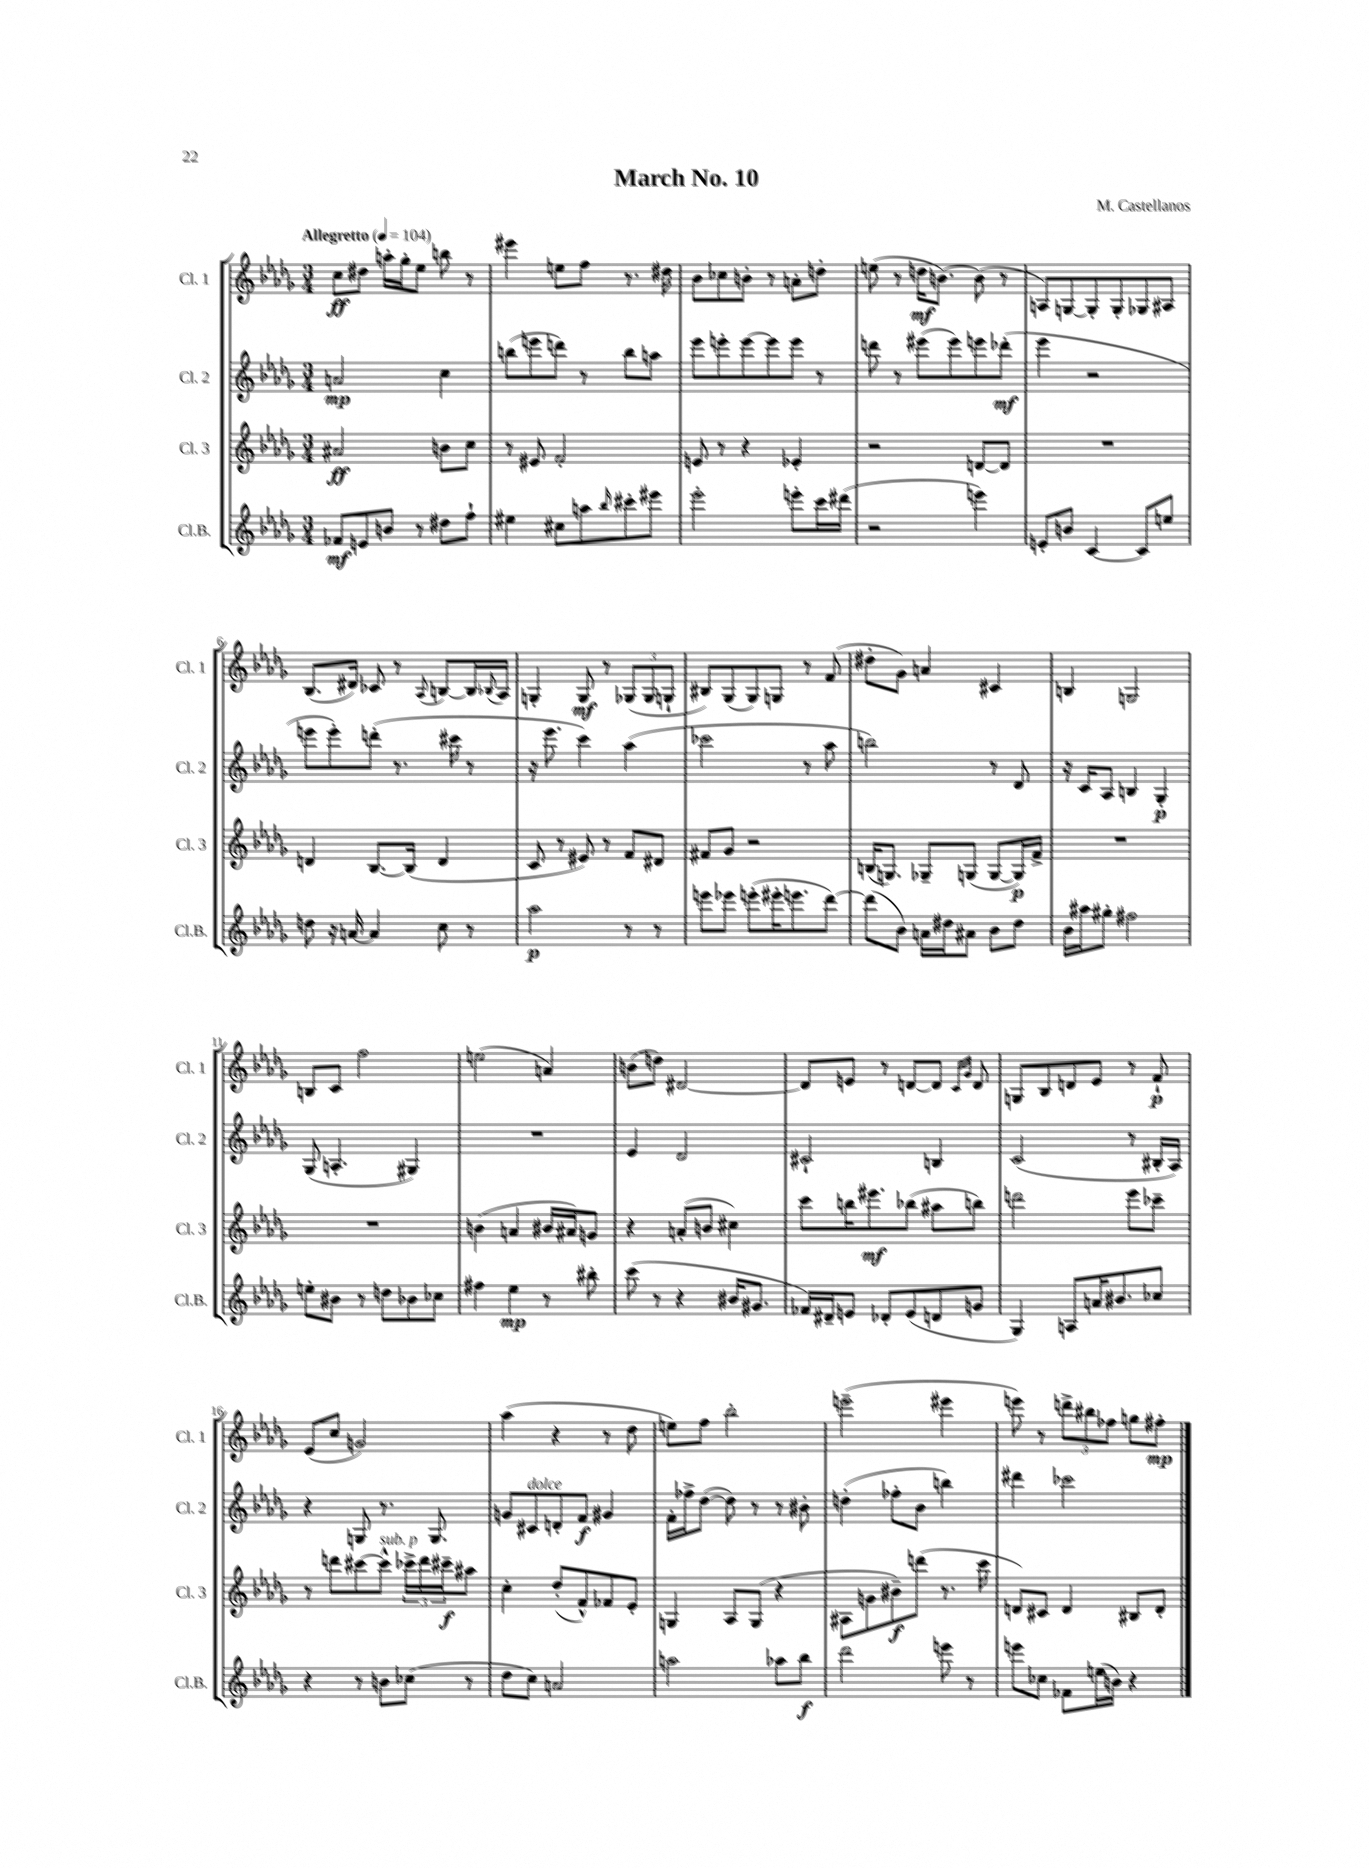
\header { title = "March No. 10" composer = "M. Castellanos" }
<<
\new StaffGroup <<
\new Staff = "s0" \with { instrumentName = "Cl. 1" shortInstrumentName = "Cl. 1" } {
    \clef treble \key des \major \numericTimeSignature \time 3/4 \tempo "Allegretto" 4 = 104
    c''8\ff dis''8 a''16-. ges''16-. ees''8 b''8 r8 |
    eis'''4 e''8 f''8 r8. dis''16 |
    bes'8 ces''8 b'8-. r8 a'8-. d''8-. |
    e''8( r8 d''16\mf b'8.~) b'8( r8 |
    a8) g8~ g8-. g8-. ges8 ais8 |
    bes8.( dis'16) ces'8 r8 \appoggiatura { aes8 } b8~ b16 \appoggiatura { bes8 } aes16 |
    g4-. g8\mf r8 \tuplet 3/2 { ges8( ges8 g8-! } |
    bis8) ges8( ges8) g8 r8 f'8( |
    dis''8-. ges'8) a'4 cis'4 |
    b4 g2 |
    b8 c'8 f''2 |
    e''2( a'4) |
    b'8( d''8) dis'2~ |
    dis'8 e'8 r8 d'8~ d'8 \grace { c'16 ges'16 } d'8 |
    g8 bes8 d'8 ees'8 r8 f'8-!\p |
    ees'8( c''8 g'2) |
    aes''4( r4 r8 des''8 |
    e''8) f''8 bes''2-. |
    e'''2--( eis'''4 |
    e'''8) r8 \tuplet 3/2 { d'''8-> bis''8 fes''8 } g''8 fis''8-.\mp \bar "|." |
}
\new Staff = "s1" \with { instrumentName = "Cl. 2" shortInstrumentName = "Cl. 2" } {
    \clef treble \key des \major \numericTimeSignature \time 3/4
    a'2\mp c''4 |
    b''8( e'''8 d'''8) r8 b''8 a''8 |
    ees'''8 e'''8-. e'''8~ e'''8 e'''8 r8 |
    d'''8 r8 eis'''8( eis'''8) e'''8 des'''8-.\mf( |
    ees'''4 r2 |
    e'''8 e'''8-.) d'''8-.( r8. cis'''16 r8 |
    r16 ees'''8. c'''4) aes''4( |
    ces'''2 r8 aes''8 |
    b''2) r8 des'8 |
    r16 c'16 aes8 b4 ges4-.\p |
    ges8( a4.-. gis4) |
    R2. |
    ees'4 des'2 |
    cis'2-! b4 |
    c'2( r8 bis16-. aes16) |
    r4 g8 r8. g8. |
    g'8 cis'8^\markup { \italic "dolce" } d'8-. f'8\f gis'4 |
    f'16-. fes''16-> des''8~( des''8) r8 r8 bis'8-. |
    d''4-.( fes''8-. bes'8 b''4) |
    dis'''4 ces'''2 \bar "|." |
}
\new Staff = "s2" \with { instrumentName = "Cl. 3" shortInstrumentName = "Cl. 3" } {
    \clef treble \key des \major \numericTimeSignature \time 3/4
    ais'2\ff b'8 c''8 |
    r8 eis'8 f'2-. |
    e'8 r8 r4 ees'4-. |
    r2 d'8~ d'8 |
    R2. |
    d'4 bes8.~ bes16( d'4 |
    c'8 r8 eis'8) r8 f'8 dis'8 |
    fis'8 ges'8 r2 |
    b16( g8.) ges8-- g8( g8~ g16\p) f'16-> |
    R2. |
    R2. |
    b'4( a'4 bis'16 ais'16) g'8 |
    r4 a'8-.( b'8 cis''4) |
    c'''8 b''16 eis'''8.\mf bes''8( ais''8 b''8) |
    d'''2 ees'''8 ces'''8-- |
    r8 d'''8 cis'''8~ cis'''8-^^\markup { \italic "sub. p" } \tuplet 3/2 { ces'''16-> d'''16 cis'''16--\f } ais''8 |
    c''4-. des''8-.( f'8-^) fes'8 ees'8-. |
    g4 aes8 g8( r4 |
    ais8 g'8 bis'8--\f) d'''8( r8. c'''16 |
    d'8) cis'8 d'4 bis8 d'8-. \bar "|." |
}
\new Staff = "s3" \with { instrumentName = "Cl.B." shortInstrumentName = "Cl.B." } {
    \clef treble \key des \major \numericTimeSignature \time 3/4
    fes'8\mf e'8 b'8 r8 dis''8 f''8-! |
    eis''4 cis''8 a''8 \grace { bes''16 } cis'''8-. eis'''8 |
    ees'''2-. e'''8-. c'''16 dis'''16( |
    r2 e'''4) |
    e'8-. b'8 c'4~ c'8 e''8 |
    d''8 r16 a'16~ a'4 c''8 r8 |
    aes''2\p r8 r8 |
    e'''8 ees'''8 e'''8-.( eis'''16-. e'''8. des'''8~) |
    des'''8( bes'8) a'16 dis''16 ais'8 bes'8 dis''8 |
    bes'16 ais''16 gis''8-. fis''2 |
    e''8-. bis'8 r8 d''8 bes'8 ces''8 |
    fis''4 ees''4\mp r8 bis''8-. |
    c'''8( r8 r4 bis'16 gis'8. |
    fes'16) dis'16-- e'8 des'8-. e'8( d'8 g'8 |
    ges4) a8 a'16 bis'8. ces''8 |
    r4 r8 b'8 ces''8( r8 |
    des''8 c''8) a'2 |
    a''2 aes''8 bes''8\f |
    des'''2 e'''8 r8 |
    e'''8 ces''8 fes'8 e''16( b'16) r4 \bar "|." |
}
>>
>>
